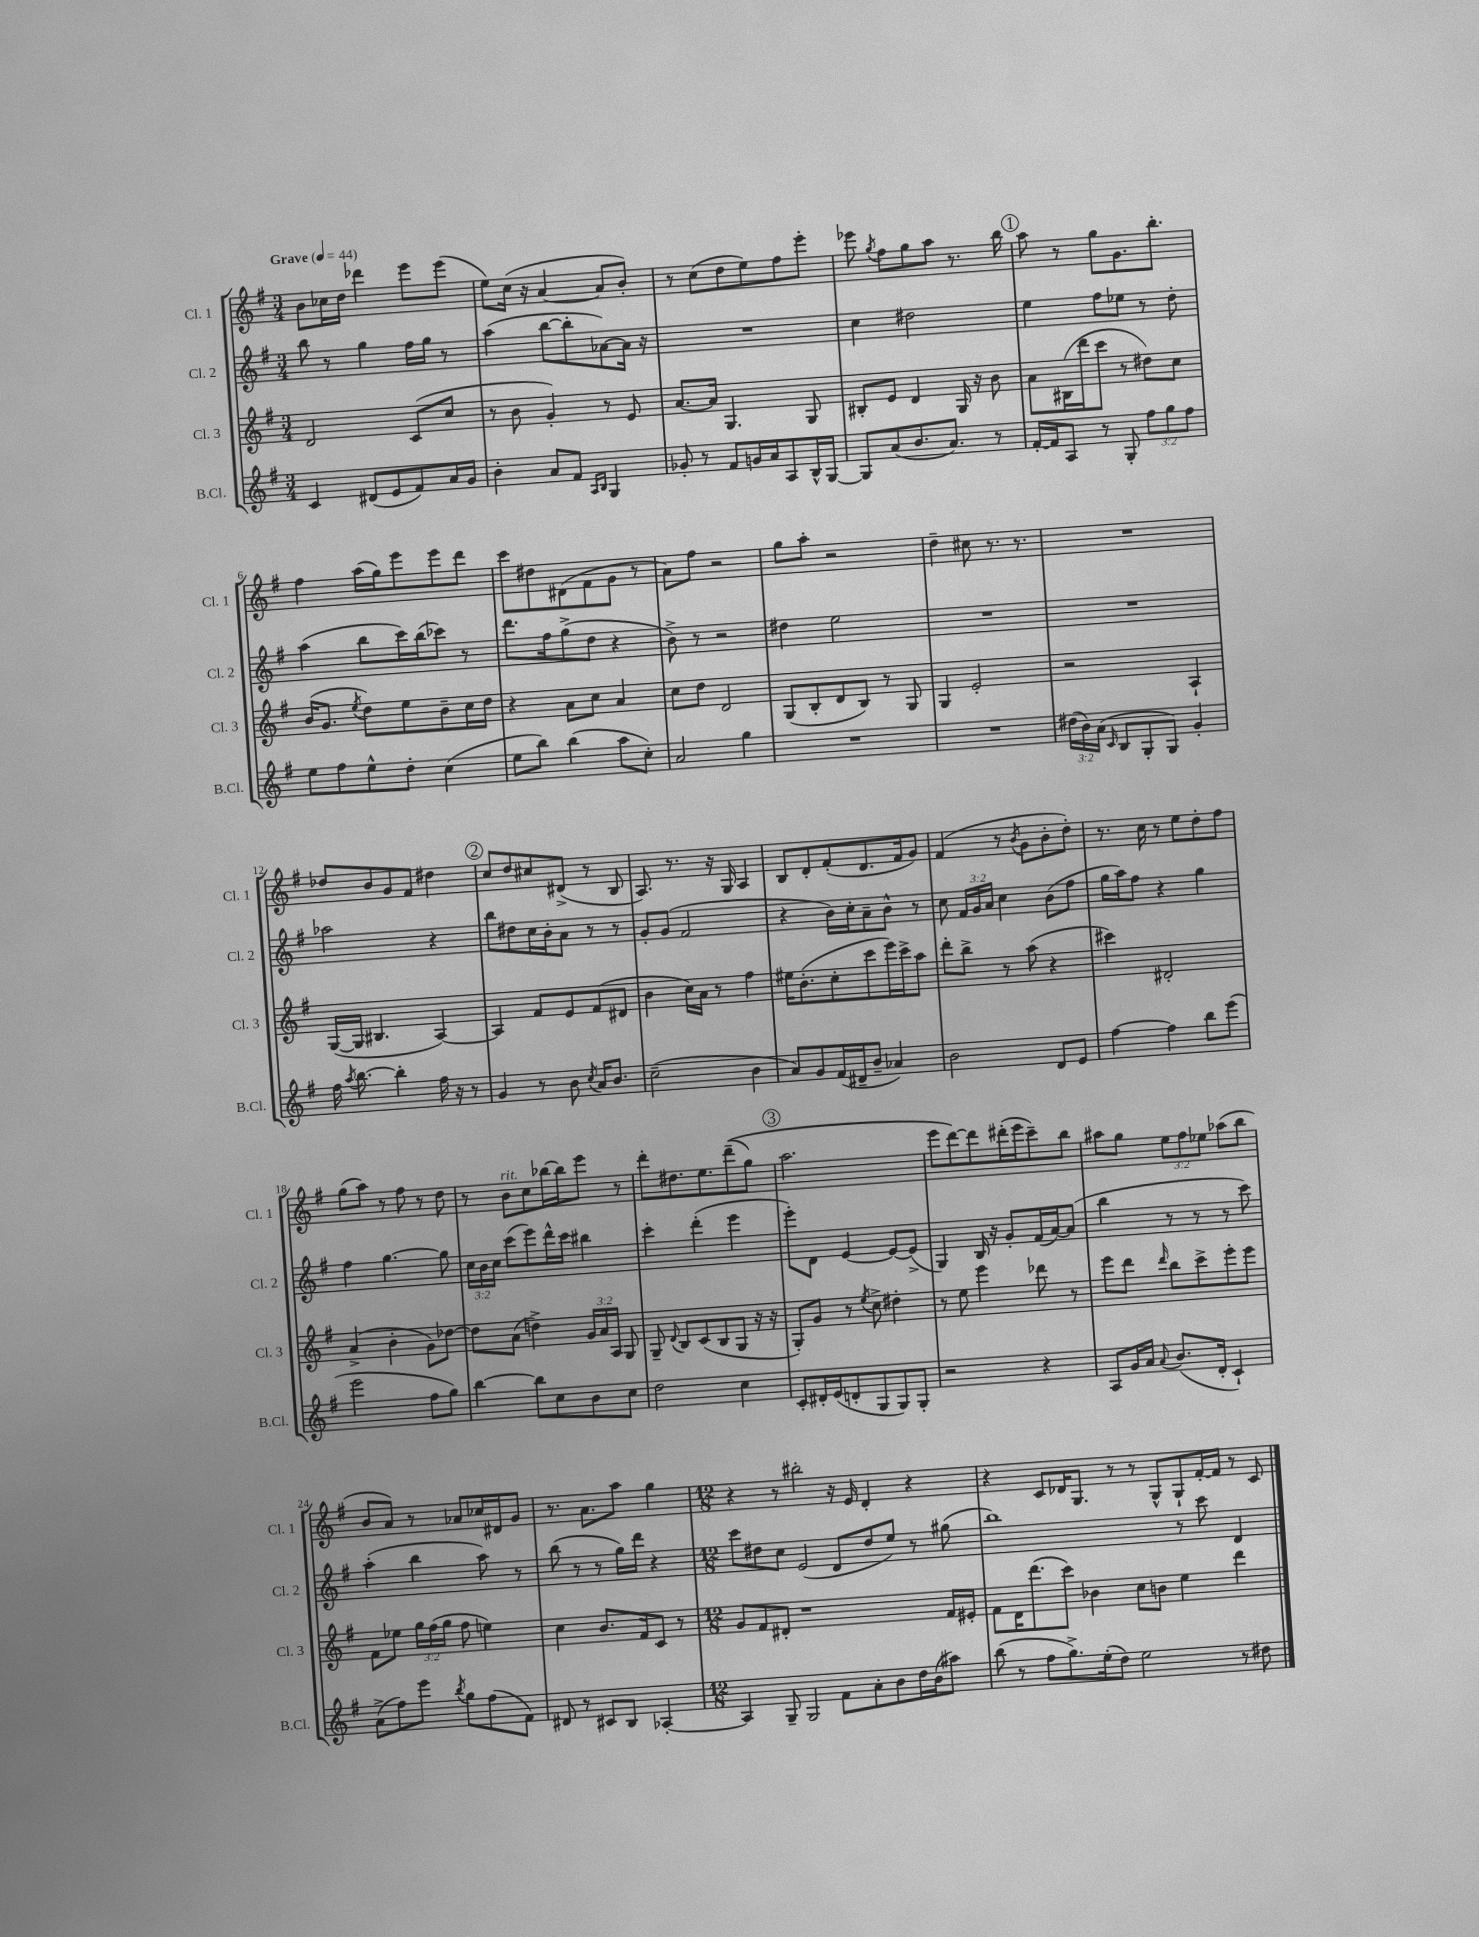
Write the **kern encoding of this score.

**kern	**kern	**kern	**kern
*staff4	*staff3	*staff2	*staff1
*clefG2	*clefG2	*clefG2	*clefG2
*k[f#]	*k[f#]	*k[f#]	*k[f#]
*M3/4	*M3/4	*M3/4	*M3/4
*MM44	*MM44	*MM44	*MM44
4c/	2d/	8bb\	8b\L
.	.	8r	16cc-\L
.	.	.	16dd\JJ
(8d#/L	.	4gg\	4ddd-\
8e/	.	.	.
8f#/)	(8c/L	16ff#\LL	8eee\L
.	.	16gg\JJ	.
16a/L	8cc/J	8r	(8eee\J
16g/JJ	.	.	.
=	=	=	=
4b'\	8r	(4aa\	8ee\L)
.	8b\	.	(16cc\Jk
.	.	.	16r
8a/L	4g'/)	[8bb\L	[4a/
8f#/J	.	8bb'\]	.
16qqA/LL	.	.	.
16qqB/JJ	.	.	.
4G/	8r	[8a-\)	8a/]L
.	8e/	16a-\]Jk	8b'/J)
.	.	16r	.
=	=	=	=
8g-'/	[8.a/L	2.r	8r
8r	.	.	(8cc\L
.	16a/]Jk	.	.
8f#/L	4.G/	.	8dd\
16g/L	.	.	8ee\)
16a/J	.	.	.
8A/	.	.	8ff#\
16B^^/L	8G/	.	8eee'\J
[16G/JJ	.	.	.
=	=	=	=
8G/]L	8B#'/L	4cc\	8eee-\
.	.	.	8qgg/
(8a/	8e/J	.	8ff#\L
8.b/	4d/	2dd#\	8gg\
.	.	.	8aa\J
8.a/J)	.	.	.
.	16G/	.	8.r
.	16r	.	.
8r	8b\	.	.
.	.	.	16bb\
=	=	=	=
[16f#'/LL	8a\L	4ee\	8aa\
16f#/]J	.	.	.
8A/J	(16B#\L	.	8r
.	16ddd\J	.	.
8r	8ccc\J	8ff#\L	8gg\L
8G'/	8r	8ee-\J	8.g\
12ff#\L	8dd#\L)	8r	.
.	.	.	8.bb'\J
12gg\	.	.	.
.	8cc\J	8dd'\	.
12ff#\J	.	.	.
=	=	=	=
8ee\L	(16b/LK	(4aa\	4ff#\
.	8.g/J	.	.
8ff#\	.	.	.
.	8qee/	.	.
8ee^^\	8dd\L)	8bb\L	(16aa\LL
.	.	.	16gg\J)
8dd'\J	8ee\	16ccc\L)	8eee\
.	.	(16bb\J	.
(4cc\	8b~\	8ccc-\J)	8eee\
.	16cc\L	8r	8ddd\J
.	16dd\JJ	.	.
=	=	=	=
8ee\L	4r	8.ddd\L	8ccc\L
8bb\J)	.	.	8dd#\
.	.	16ff#\k	.
(4bb\	8a\L	(8gg^\	(8d#\
.	8cc\J	8dd\J	8f#\
8aa\L	4a/	4r	8g\J
8cc'\J)	.	.	8r
=	=	=	=
2a/	8cc\L	8b^\)	8a\L)
.	8dd\J	8r	8ff#\J
.	2d/	2r	2r
4gg\	.	.	.
=	=	=	=
2.r	(8G/L	4dd#\	8gg\L
.	8B'/	.	8aa'\J
.	8d/	2ee\	2r
.	8B/J)	.	.
.	8r	.	.
.	8G/	.	.
=	=	=	=
2.r	4G/	2.r	4dd~\
.	2e'/	.	8cc#\
.	.	.	8.r
.	.	.	8.r
=	=	=	=
(24dd#\LL	2r	2.r	2.r
24b\)	.	.	.
(24a\JJ	.	.	.
16qqc/	.	.	.
8B/L	.	.	.
8G'/	.	.	.
8G/J)	.	.	.
4g'/	4A`/	.	.
=	=	=	=
16ff#\	([16G/LL	2aa-\	8dd-/L
8qaa/	.	.	.
[8.bb\	16G/]JJ	.	.
.	4.B#/	.	8b/
4bb'\]	.	.	8g/
.	.	.	8f#/J
16ff#\	[4A/)	4r	4dd#\
16r	.	.	.
8r	.	.	.
=	=	=	=
4g/	4A/]	8bb\L	8cc/L
.	.	8dd#\	8dd/
8r	8f#/L	16cc\L	8cc#/
.	.	16b'\J	.
8b\	8e/	8a\J	(8d#^/J
8qcc/	.	.	.
16a/LK	(8f#/	8r	8r
8.b/J	.	.	.
.	8d#/J	8r	8B/
=	=	=	=
(2cc~\	4b\	8g'/L	8.A/)
.	.	(8g/J	.
.	.	.	8.r
.	16cc\LL)	2f#/	.
.	16a\JJ	.	.
.	8r	.	16r
.	.	.	16G/
4b\	4ff#\	.	4A/
=	=	=	=
8a/L)	16ee#\LK	4r	8B/L
.	(8.b'\	.	.
8g/	.	.	8d'/
(16f#/L	8cc'\	16b\LL)	(8f#'/
16d#~/J	.	16cc'\J	.
8b~/J	8ccc\	8a~\	8.d/
4a-/)	16eee\L)	8b^^\J	.
.	16ccc^\J	.	16f#/k
.	8aa\J	8r	8g/J)
=	=	=	=
2b\	8ddd'\L	8cc\	(4f#/
.	8bb^\J	24f#/LL	.
.	.	24g/	.
.	.	24a/JJ	.
.	8r	4cc\	8r
.	.	.	8qb/
.	(8aa\	.	8g\L
8d/L	4r	(8b\L	8b'\
8e/J	.	8ff#\J	8dd'\J)
=	=	=	=
[4ff#\	4ccc#\)	16gg\LL	8.r
.	.	16aa\J)	.
.	.	8ff#\J	.
.	.	.	16cc\
4ff#\]	2d#'/	4r	8r
.	.	.	8ee\L
8bb\L	.	4gg\	8dd'\
(8eee\J	.	.	8ff#\J
=	=	=	=
2eee\	(4a^/	4ff#\	(8gg\L
.	.	.	8aa\J)
.	4b'\	[4.gg\	8r
.	.	.	8ff#\
8ff#\L	8g\L)	.	8r
8gg\J)	[8dd-\J	8gg\]	8dd\
=	=	=	=
[4bb\	8dd-\]L	24cc\LL	8r
.	.	24b\	.
.	.	24cc\JJ	.
.	(8a\J	(8ccc\L	8b\L
8bb\]L	4dd^\)	8eee\)	8cc\
8cc\	.	16ddd^^\L	[16bb-\L
.	.	16ccc\JJ	16bb-\]J
8b\	24g/LL	4bb#\	8eee\J
.	24a/	.	.
.	24A/JJ	.	.
8cc\J	8G/	.	8r
=	=	=	=
2dd\	8G~/	4ccc'\	8ddd'\L
.	8qqd/	.	.
.	8B/L	.	8.dd#\
.	(8c/	(4ddd'\	.
.	.	.	8.ee\
.	8B/	.	.
4cc\	8G/J	4eee\	&((8ddd~\
.	16r	.	8gg\J)
.	16r	.	.
=	=	=	=
8c'/L	8G'/L)	8eee'\L)	2.aa\
16d#'/L	8g/J	8d\J	.
(16e/J	.	.	.
8d'/	8r	[4e/	.
.	8qee/	.	.
8G/	8cc^\	.	.
8G/)	4dd#'\	8e/_L	.
8G'/J	.	(8e^/]J	.
=	=	=	=
2r	8r	4G/)	8eee\L
.	8ee\	.	[8ddd\&)
.	4eee\	16B/	8ddd\]
.	.	16r	.
.	.	8g'/L	(16ddd#'\L
.	.	.	16eee\J
4r	8ddd-\	(16f#/L	8ccc~\)
.	.	[16a/J)	.
.	8r	(8a/]J	8bb\J
=	=	=	=
8A/L	8eee\L	4bb\	8aa#\L
16g/L	8ddd\J	.	8gg\J
16a/JJ	.	.	.
8qqa/	16qqddd/	.	.
(8.b/L	8bb\L	8r	12ee\L
.	.	.	12ff#\
.	8ccc^\	8r	.
.	.	.	12ee-\J
16d'/Jk	.	.	.
4c`/)	8eee'\	8r	(8aa-\L
.	8eee\J	8ccc\)	8bb\J
=	=	=	=
(8a^\L	8f#\L	(4aa'\	8b/L
8ff#\)	8ee-\J	.	8a/J)
8eee\J	24gg\LL	4bb\	8r
.	(24ff#\	.	.
.	24gg\JJ	.	.
8qbb/	.	.	.
8gg\L	8ff#\	.	8a-/L
(8ff#\	4ee\)	8aa\)	16cc-/L
.	.	.	16d#/J
8f#\J)	.	8r	8g/J
=	=	=	=
8d#/	4cc\	(8bb\	8.r
8r	.	8r	.
.	.	.	8.a\L
8c#/L	8.b/L	8r	.
8B/J	.	16gg\LL)	8aa\J
.	16f#/k	16ddd\JJ	.
[4A-'/	8c/J	4r	4gg\
.	8r	.	.
=	=	=	=
*M12/8	*M12/8	*M12/8	*M12/8
4A-/]	8g/L	8ccc\L	4r
.	8f#/	8dd#\	.
8G~/	8d#'/J	8cc\J	8r
2G/	1r	(2e/	2bb#'\
8f#\L	.	8d/L	16r
.	.	.	16e/
8a'\	.	8dd#/	4d'/
8b\	.	8ee/J)	.
16dd\L	.	8r	4r
(16b\J	.	.	.
8aa#\J)	16f#/LL	(8gg#\	.
.	16e#'/JJ	.	.
=	=	=	=
(8bb\	8f#\L	1bb)	4r
8r	16d\K	.	.
.	(8.ddd\	.	.
8ff#\L	.	.	8c/L
8.gg^\)	8ccc\J)	.	16d-/K
.	.	.	8.G/J
.	4b-\	.	.
(16ee'\k	.	.	.
8dd\J)	.	.	8r
2ee\	8cc\L	.	8r
.	8b\J	.	8G^^/L
.	4ee\	8r	8G`/
.	.	8ccc\	[16f#'/L
.	.	.	16f#/]JJ
8r	4ddd\	4d/	8r
8dd#\	.	.	8c/
==	==	==	==
*-	*-	*-	*-
